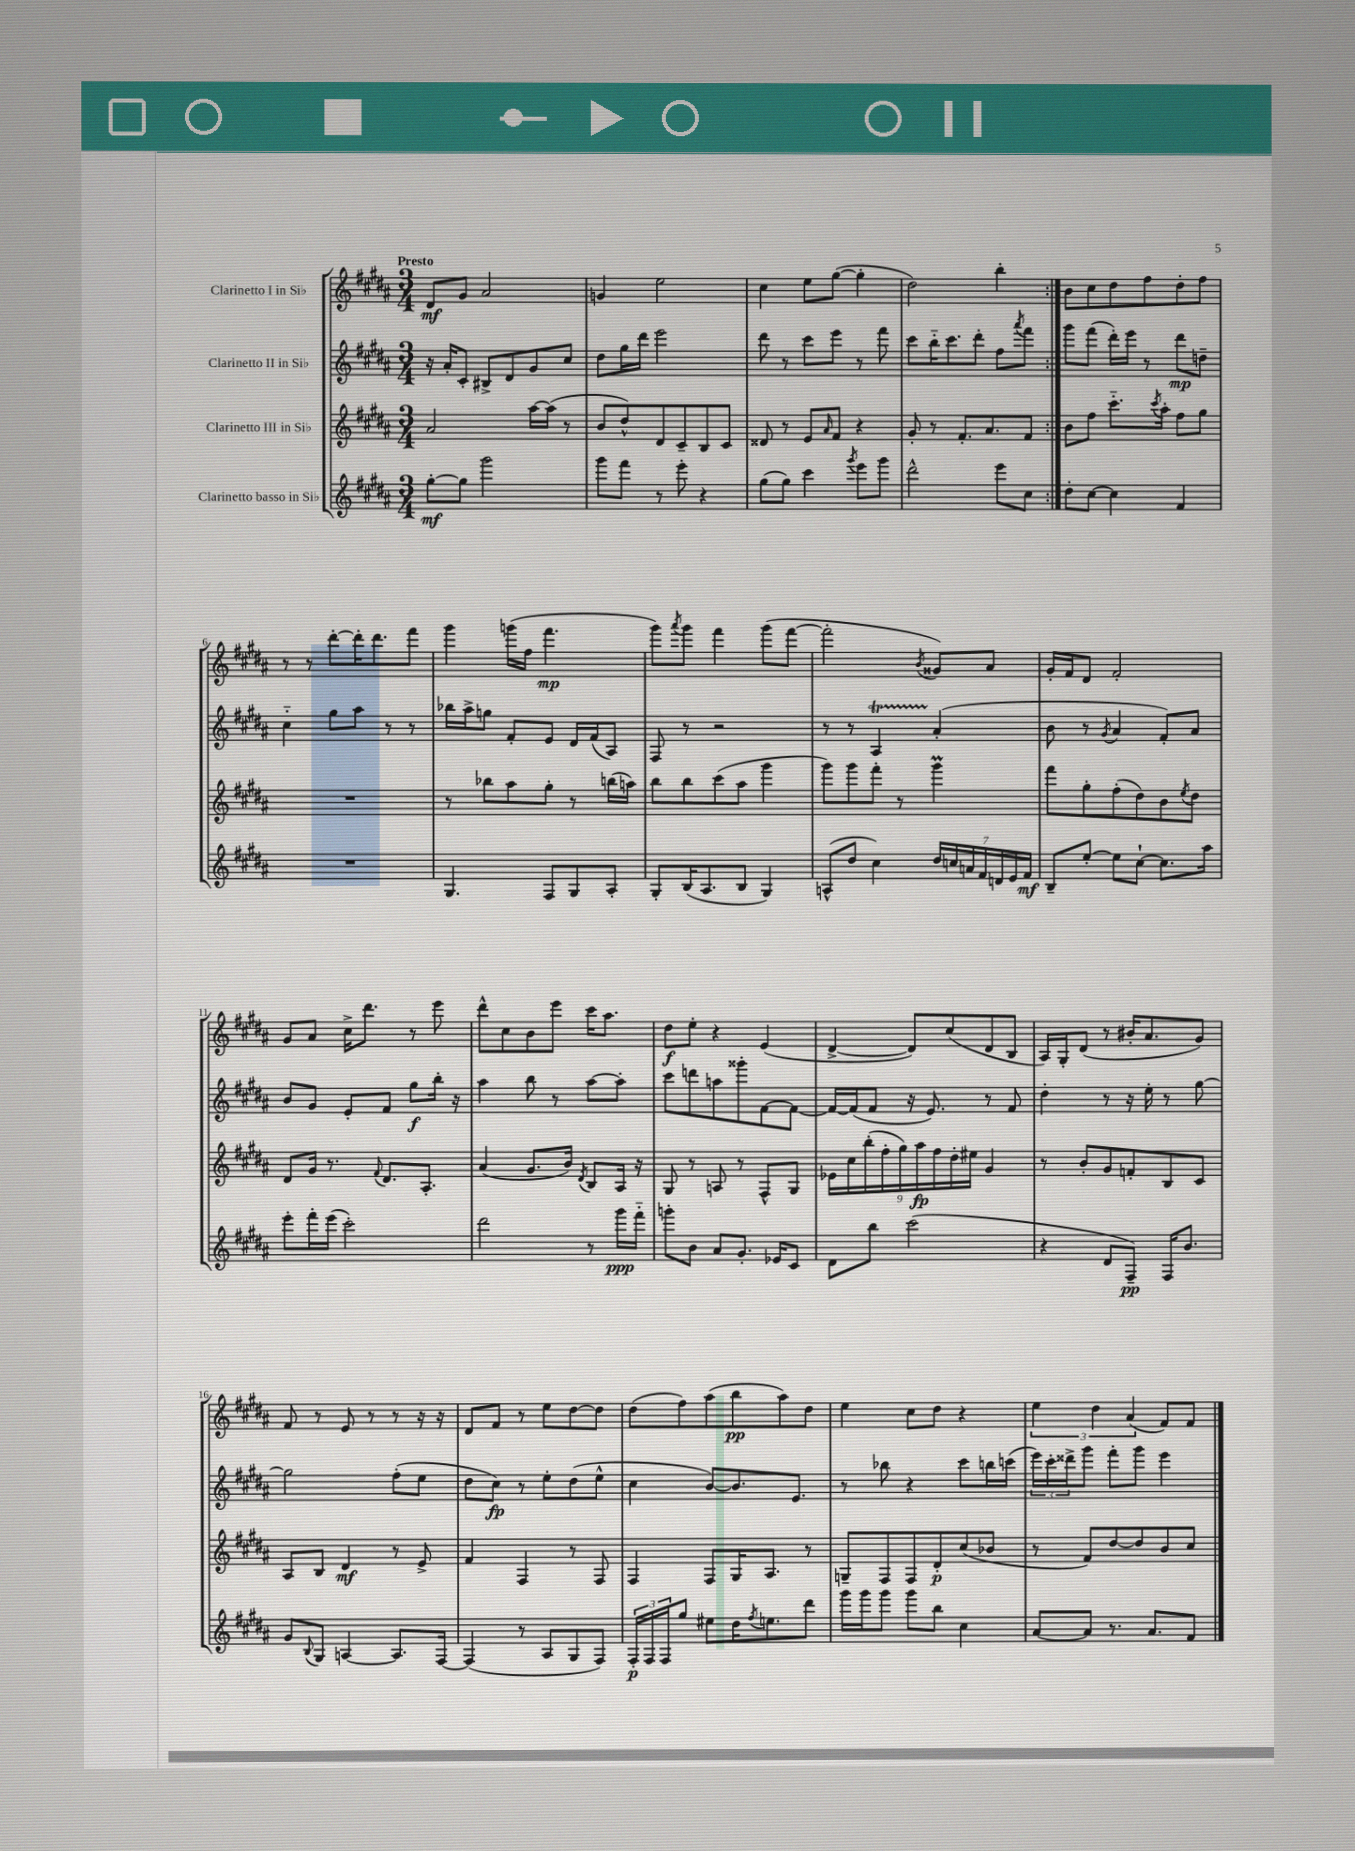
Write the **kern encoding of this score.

**kern	**kern	**kern	**kern
*staff4	*staff3	*staff2	*staff1
*clefG2	*clefG2	*clefG2	*clefG2
*k[f#c#g#d#a#]	*k[f#c#g#d#a#]	*k[f#c#g#d#a#]	*k[f#c#g#d#a#]
*M3/4	*M3/4	*M3/4	*M3/4
[8gg#'	2a#	16r	8d#
.	.	16a#'	.
8gg#]	.	8c#'	8g#
2ggg#	.	8B#^	2a#
.	.	8d#	.
.	[16aa#	8g#	.
.	(16aa#]	.	.
.	8r	8cc#	.
=	=	=	=
8ggg#	8b	8dd#	4g
8fff#	8dd#^^)	16gg#	.
.	.	16ddd#	.
8r	8d#	2eee	2ee
8eee'	8c#~	.	.
4r	8B	.	.
.	8c#	.	.
=	=	=	=
(8gg#	8d##	8ddd#	4cc#
8gg#)	8r	8r	.
4ccc#	8e	8ccc#	8ee
.	16qqa#	.	.
.	8f#	8eee	([8gg#
8qggg#	.	.	.
8eee	4r	8r	4gg#']
8ggg#	.	8fff#	.
=	=	=	=
2ddd#^^	8g#'	8ccc#	2dd#)
.	8r	16bb'~	.
.	.	8.ccc#	.
.	8.f#'	.	.
.	.	8ddd#'	.
.	8.a#	.	.
8eee	.	8ff#	4bb'
.	.	8qaaa#	.
8cc#	8f#	8fff#	.
=:|!	=:|!	=:|!	=:|!
8dd#'	8b	8ggg#	8b
[8cc#	8ff#	(8fff#	8cc#
4cc#]	8.ccc#'~	16ddd#')	8dd#
.	.	16eee	.
.	.	8r	8ff#
.	8qccc#	.	.
.	16aa#'	.	.
4f#	8ff#	8ddd#	8dd#'
.	8gg#	8dd~	8ff#
=	=	=	=
2.r	2.r	4cc#'~	8r
.	.	.	8r
.	.	8gg#	[8ddd#'
.	.	8aa#	16ddd#']
.	.	.	8.ddd#
.	.	8r	.
.	.	8r	8fff#
=	=	=	=
4.G#	8r	16bb-	4ggg#
.	.	16aa#^	.
.	8bb-	8gg	.
.	8aa#	8f#'	(16ggg
.	.	.	16ff#
8F#	8gg#'	8e	4.fff#
8G#	8r	16d#	.
.	.	(16f#	.
8A#'	(16bb	8A#)	.
.	16aa)	.	.
=	=	=	=
8G#'	8bb	8F#	8ggg#)
.	.	.	8qaaa#
(16B	8bb	8r	8ggg#
8.A#	.	.	.
.	(8ccc#	2r	4fff#
8B	8aa#	.	.
4G#)	4ggg#	.	(8ggg#
.	.	.	[8fff#
=	=	=	=
(8A^^	8ggg#)	8r	2fff#']
8dd#	8ggg#	8r	.
4cc#)	8fff#'	4A#	.
.	8r	.	.
.	.	.	8qb
28dd#	4ggg#	(4a#'	8g##)
28cc	.	.	.
28a	.	.	.
28f#	.	.	.
.	.	.	8a#
28d	.	.	.
28e	.	.	.
28f#	.	.	.
=	=	=	=
8B~	8fff#	8b	16g#'
.	.	.	16f#
[8ee'	8gg#'	8r	8d#
.	.	8qg#	.
8ee]	(8ff#'	4a#	2f#'
[8cc#`	8dd#)	.	.
8.cc#]	8b	8f#')	.
.	8qee	.	.
.	8dd#	8a#	.
16aa#	.	.	.
=	=	=	=
8eee'	8d#	8b	8g#
16fff#'	16g#	8g#	8a#
(16eee	8.r	.	.
2ccc#')	.	8e'	16cc#^
.	.	.	8.ddd#
.	8qqf#	.	.
.	8.d#	8f#	.
.	.	8gg#	8r
.	8.A#'	.	.
.	.	16bb'	8eee
.	.	16r	.
=	=	=	=
2ddd#	(4a#	4aa#	8ddd#^^
.	.	.	8cc#
.	8.g#	8bb	8b
.	.	8r	8eee
.	16b)	.	.
.	8qd#	.	.
8r	8B	[8aa#	16ccc#
.	.	.	8.aa#
16ggg#	16A#	8aa#']	.
16fff#'~	16r	.	.
=	=	=	=
8ggg'	8G#	8ccc#	8dd#
8b	8r	8ddd	8ee'
8a#	8A	8aa	4r
8.g#'	8r	8ggg##'	.
.	8F#^^	[8f#	(4e
16e-	.	.	.
8c#	8G#	8f#_	.
=	=	=	=
8d#	18e-	16f#_	[4d#^
.	18cc#	.	.
.	.	(16f#]	.
.	(18bb'	.	.
8bb	.	8f#	.
.	18ff#'	.	.
.	18gg#)	.	.
(2ccc#	.	16r	8d#])
.	18aa#	.	.
.	.	8.e)	.
.	18ff#	.	.
.	.	.	(8cc#
.	18dd#'	.	.
.	18ee#	.	.
.	4g#	8r	8d#
.	.	8f#	8B
=	=	=	=
4r	8r	4dd#'	16A#)
.	.	.	16G#'
.	8b'	.	(8d#
8d#	8g#	8r	8r
8F#~)	8f'	16r	16b#'
.	.	16ee'	8.a#
16F#	8B	8r	.
8.b	.	.	.
.	8c#	[8gg#	8g#)
=	=	=	=
8g#	8A#	2gg#]	8f#
8qqB	.	.	.
8G#	8B	.	8r
[4A	4d#	.	8e
.	.	.	8r
8.A]	8r	(8ff#'	8r
.	8e^	8ee	16r
[16F#	.	.	16r
=	=	=	=
(4F#]	4f#	8dd#	8d#
.	.	8cc#)	8f#
8r	4F#	8r	8r
8A#	.	8ee'	8ee
8G#	8r	(8dd#	[8dd#
8F#)	8F#	8ee^^	8dd#]
=	=	=	=
24F#'	4F#	4cc#	(8dd#
24F#	.	.	.
24F#	.	.	.
8gg#	.	.	8ff#)
8ee#	8F#	[8b)	(8aa#
16dd#	16G#	8.b]	8bb
8qff#	.	.	.
8.ee	8.A#	.	.
.	.	.	8aa#)
.	.	8.e	.
8ddd#	8r	.	8dd#
=	=	=	=
16ggg#	8G~	8r	4ee
16ggg#	.	.	.
8ggg#	8F#	8bb-	.
8ggg#	8F#	4r	8cc#
8bb	8d#'	.	8dd#
4cc#	(8cc#	8ccc#	4r
.	8b-	16bb	.
.	.	(16ccc	.
=	=	=	=
[8a#	8r	24eee)	6ee
.	.	24ccc#'	.
.	.	24ddd##^	.
8a#]	8f#)	8ggg#	.
.	.	.	6dd#
8.r	[8dd#	8fff#'	.
.	.	.	(6a#
.	8dd#]	8ggg#	.
8.a#	.	.	.
.	8b	4eee	8f#)
8f#	8cc#	.	8f#
==	==	==	==
*-	*-	*-	*-
